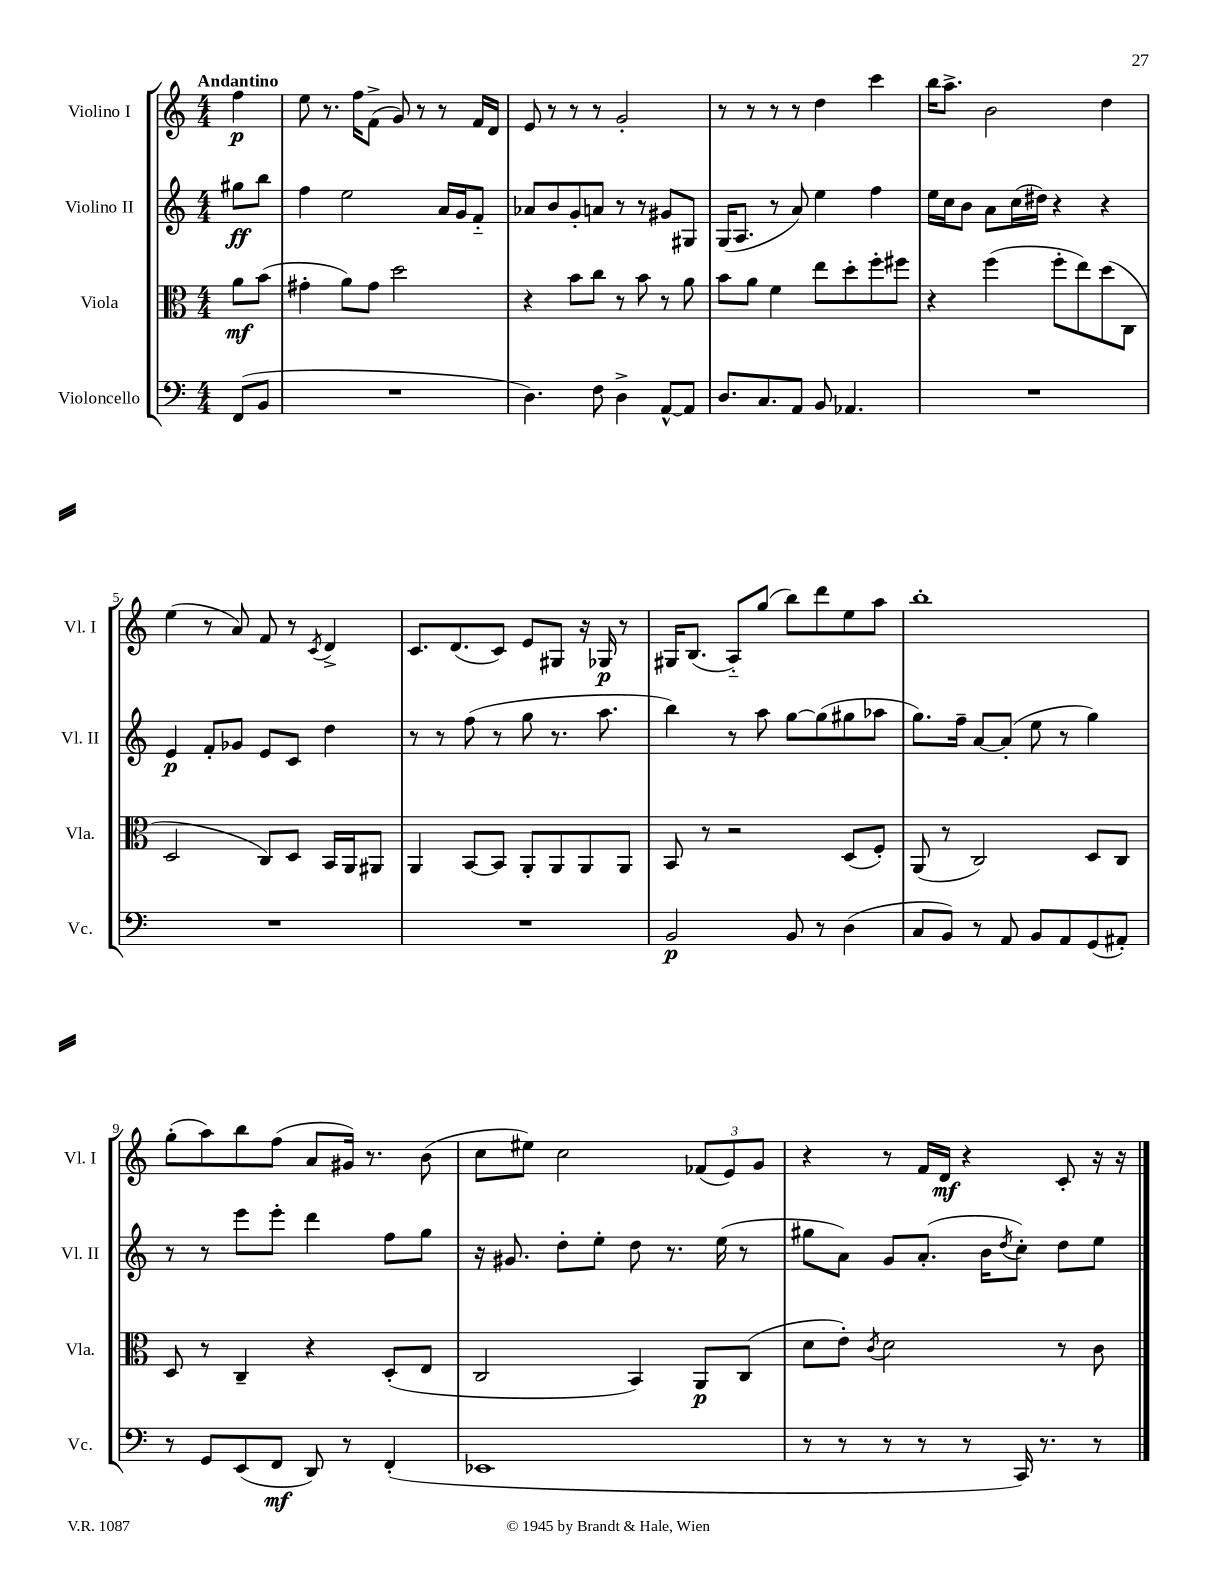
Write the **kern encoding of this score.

**kern	**dynam	**kern	**dynam	**kern	**dynam	**kern	**dynam
*part4	*part4	*part3	*part3	*part2	*part2	*part1	*part1
*staff4	*staff4	*staff3	*staff3	*staff2	*staff2	*staff1	*staff1
*I"Violoncello	*	*I"Viola	*	*I"Violino II	*	*I"Violino I	*
*I'Vc.	*	*I'Vla.	*	*I'Vl. II	*	*I'Vl. I	*
*clefF4	*	*clefC3	*	*clefG2	*	*clefG2	*
*k[]	*	*k[]	*	*k[]	*	*k[]	*
*M4/4	*	*M4/4	*	*M4/4	*	*M4/4	*
=	=	=	=	=	=	=	=
!	!	!	!	!	!	!LO:TX:a:B:t=Andantino	!
(8FF/L	.	8a\L	mf	8gg#X\L	ff	4ff\	p
8BB/J	.	(8b\J	.	8bb\J	.	.	.
=1	=1	=1	=1	=1	=1	=1	=1
1r	.	4g#X'\	.	4ff\	.	8ee\	.
.	.	.	.	.	.	8.r	.
.	.	8a\L)	.	2ee\	.	.	.
.	.	.	.	.	.	16ff\KL	.
.	.	8g#\J	.	.	.	(8f^\J	.
.	.	2dd\	.	.	.	8g/)	.
.	.	.	.	.	.	8r	.
.	.	.	.	16a/LL	.	8r	.
.	.	.	.	16g/J	.	.	.
.	.	.	.	8f/J	.	16f/LL	.
.	.	.	.	.	.	16d/JJ	.
=2	=2	=2	=2	=2	=2	=2	=2
4.D\)	.	4r	.	8a-X/L	.	8e/	.
.	.	.	.	8b/	.	8r	.
.	.	8b\L	.	8g'/	.	8r	.
8F\	.	8cc\J	.	8an/J	.	8r	.
4D^\	.	8r	.	8r	.	2g'/	.
.	.	8b\	.	8r	.	.	.
[8AA^^/L	.	8r	.	8g#X/L	.	.	.
8AA/J]	.	8a\	.	8G#X/J	.	.	.
=3	=3	=3	=3	=3	=3	=3	=3
8.D/L	.	8b\L	.	(16G/KL	.	8r	.
.	.	.	.	8.A/J	.	.	.
.	.	8a\J	.	.	.	8r	.
8.C/	.	.	.	.	.	.	.
.	.	4f\	.	8r	.	8r	.
8AA/J	.	.	.	8a/)	.	8r	.
8BB/	.	8ee\L	.	4ee\	.	4dd\	.
4.AA-X/	.	8dd'\	.	.	.	.	.
.	.	8ff'\	.	4ff\	.	4ccc\	.
.	.	8ff#X\J	.	.	.	.	.
=4	=4	=4	=4	=4	=4	=4	=4
1r	.	4r	.	16ee\LL	.	16bb\KL	.
.	.	.	.	16cc\J	.	8.aa^\J	.
.	.	.	.	8b\J	.	.	.
.	.	(4ff\	.	8a\L	.	2b\	.
.	.	.	.	(16cc\L	.	.	.
.	.	.	.	16dd#X\JJ)	.	.	.
.	.	8ff'\L	.	4r	.	.	.
.	.	8ee\)	.	.	.	.	.
.	.	(8dd\	.	4r	.	4dd\	.
.	.	8C\J	.	.	.	.	.
!!LO:LB:g=z
=5	=5	=5	=5	=5	=5	=5	=5
1r	.	2D/	.	4e/	p	(4ee\	.
.	.	.	.	8f'/L	.	8r	.
.	.	.	.	8g-X/J	.	8a/)	.
.	.	8C/L)	.	8e/L	.	8f/	.
.	.	8D/J	.	8c/J	.	8r	.
.	.	.	.	.	.	8qc/	.
.	.	16BB/LL	.	4dd\	.	4d^/	.
.	.	16AA/J	.	.	.	.	.
.	.	8AA#X/J	.	.	.	.	.
=6	=6	=6	=6	=6	=6	=6	=6
1r	.	4AA/	.	8r	.	8.c/L	.
.	.	.	.	8r	.	.	.
.	.	.	.	.	.	(8.d/	.
.	.	[8BB/L	.	(8ff\	.	.	.
.	.	8BB/J]	.	8r	.	8c/J)	.
.	.	8AA'/L	.	8gg\	.	8e/L	.
.	.	8AA/	.	8.r	.	8G#X/J	.
.	.	8AA/	.	.	.	16r	.
.	.	.	.	8.aa\	.	16G-X/	p
.	.	8AA/J	.	.	.	8r	.
=7	=7	=7	=7	=7	=7	=7	=7
2BB/	p	8BB/	.	4bb\)	.	16G#X/KL	.
.	.	.	.	.	.	(8.B/J	.
.	.	8r	.	.	.	.	.
.	.	2r	.	8r	.	8A/L)	.
.	.	.	.	8aa\	.	(8gg/J	.
8BB/	.	.	.	[8gg\L	.	8bb\L)	.
8r	.	.	.	(8gg\]	.	8ddd\	.
(4D\	.	(8D/L	.	8gg#X\	.	8ee\	.
.	.	8F'/J)	.	8aa-X\J	.	8aa\J	.
=8	=8	=8	=8	=8	=8	=8	=8
8C/L	.	(8AA/	.	8.gg\L)	.	1bb'	.
8BB/J)	.	8r	.	.	.	.	.
.	.	.	.	16ff~\Jk	.	.	.
8r	.	2C/)	.	[8a/L	.	.	.
8AA/	.	.	.	(8a'/J]	.	.	.
8BB/L	.	.	.	8ee\	.	.	.
8AA/	.	.	.	8r	.	.	.
(8GG/	.	8D/L	.	4gg\)	.	.	.
8AA#X'/J)	.	8C/J	.	.	.	.	.
!!LO:LB:g=z
=9	=9	=9	=9	=9	=9	=9	=9
8r	.	8D/	.	8r	.	(8gg'\L	.
8GG/L	.	8r	.	8r	.	8aa\)	.
(8EE/	.	4C~/	.	8eee\L	.	8bb\	.
8FF/J	mf	.	.	8eee'\J	.	(8ff\J	.
8DD/)	.	4r	.	4ddd\	.	8a/L	.
8r	.	.	.	.	.	16g#X/Jk)	.
.	.	.	.	.	.	8.r	.
(4FF'/	.	(8D'/L	.	8ff\L	.	.	.
.	.	8E/J	.	8gg\J	.	(8b\	.
=10	=10	=10	=10	=10	=10	=10	=10
1EE-X	.	2C/	.	16r	.	8cc\L	.
.	.	.	.	8.g#X/	.	.	.
.	.	.	.	.	.	8ee#X\J)	.
.	.	.	.	8dd'\L	.	2cc\	.
.	.	.	.	8ee'\J	.	.	.
.	.	4BB/)	.	8dd\	.	.	.
.	.	.	.	8.r	.	.	.
.	.	8AA/L	p	.	.	(12f-X/L	.
.	.	.	.	(16ee\	.	.	.
.	.	.	.	.	.	12e/)	.
.	.	(8C/J	.	8r	.	.	.
.	.	.	.	.	.	12g/J	.
=11	=11	=11	=11	=11	=11	=11	=11
8r	.	8d\L	.	8gg#X\L	.	4r	.
8r	.	8e'\J)	.	8a\J)	.	.	.
.	.	8qc/	.	.	.	.	.
8r	.	2d\	.	8g/L	.	8r	.
8r	.	.	.	(8.a'/J	.	16f/LL	.
.	.	.	.	.	.	16d/JJ	mf
8r	.	.	.	.	.	4r	.
.	.	.	.	16b\KL	.	.	.
.	.	.	.	8qdd/	.	.	.
16CC/)	.	.	.	8cc'\J)	.	.	.
8.r	.	.	.	.	.	.	.
.	.	8r	.	8dd\L	.	8c'/	.
8r	.	8c\	.	8ee\J	.	16r	.
.	.	.	.	.	.	16r	.
==	==	==	==	==	==	==	==
*-	*-	*-	*-	*-	*-	*-	*-
